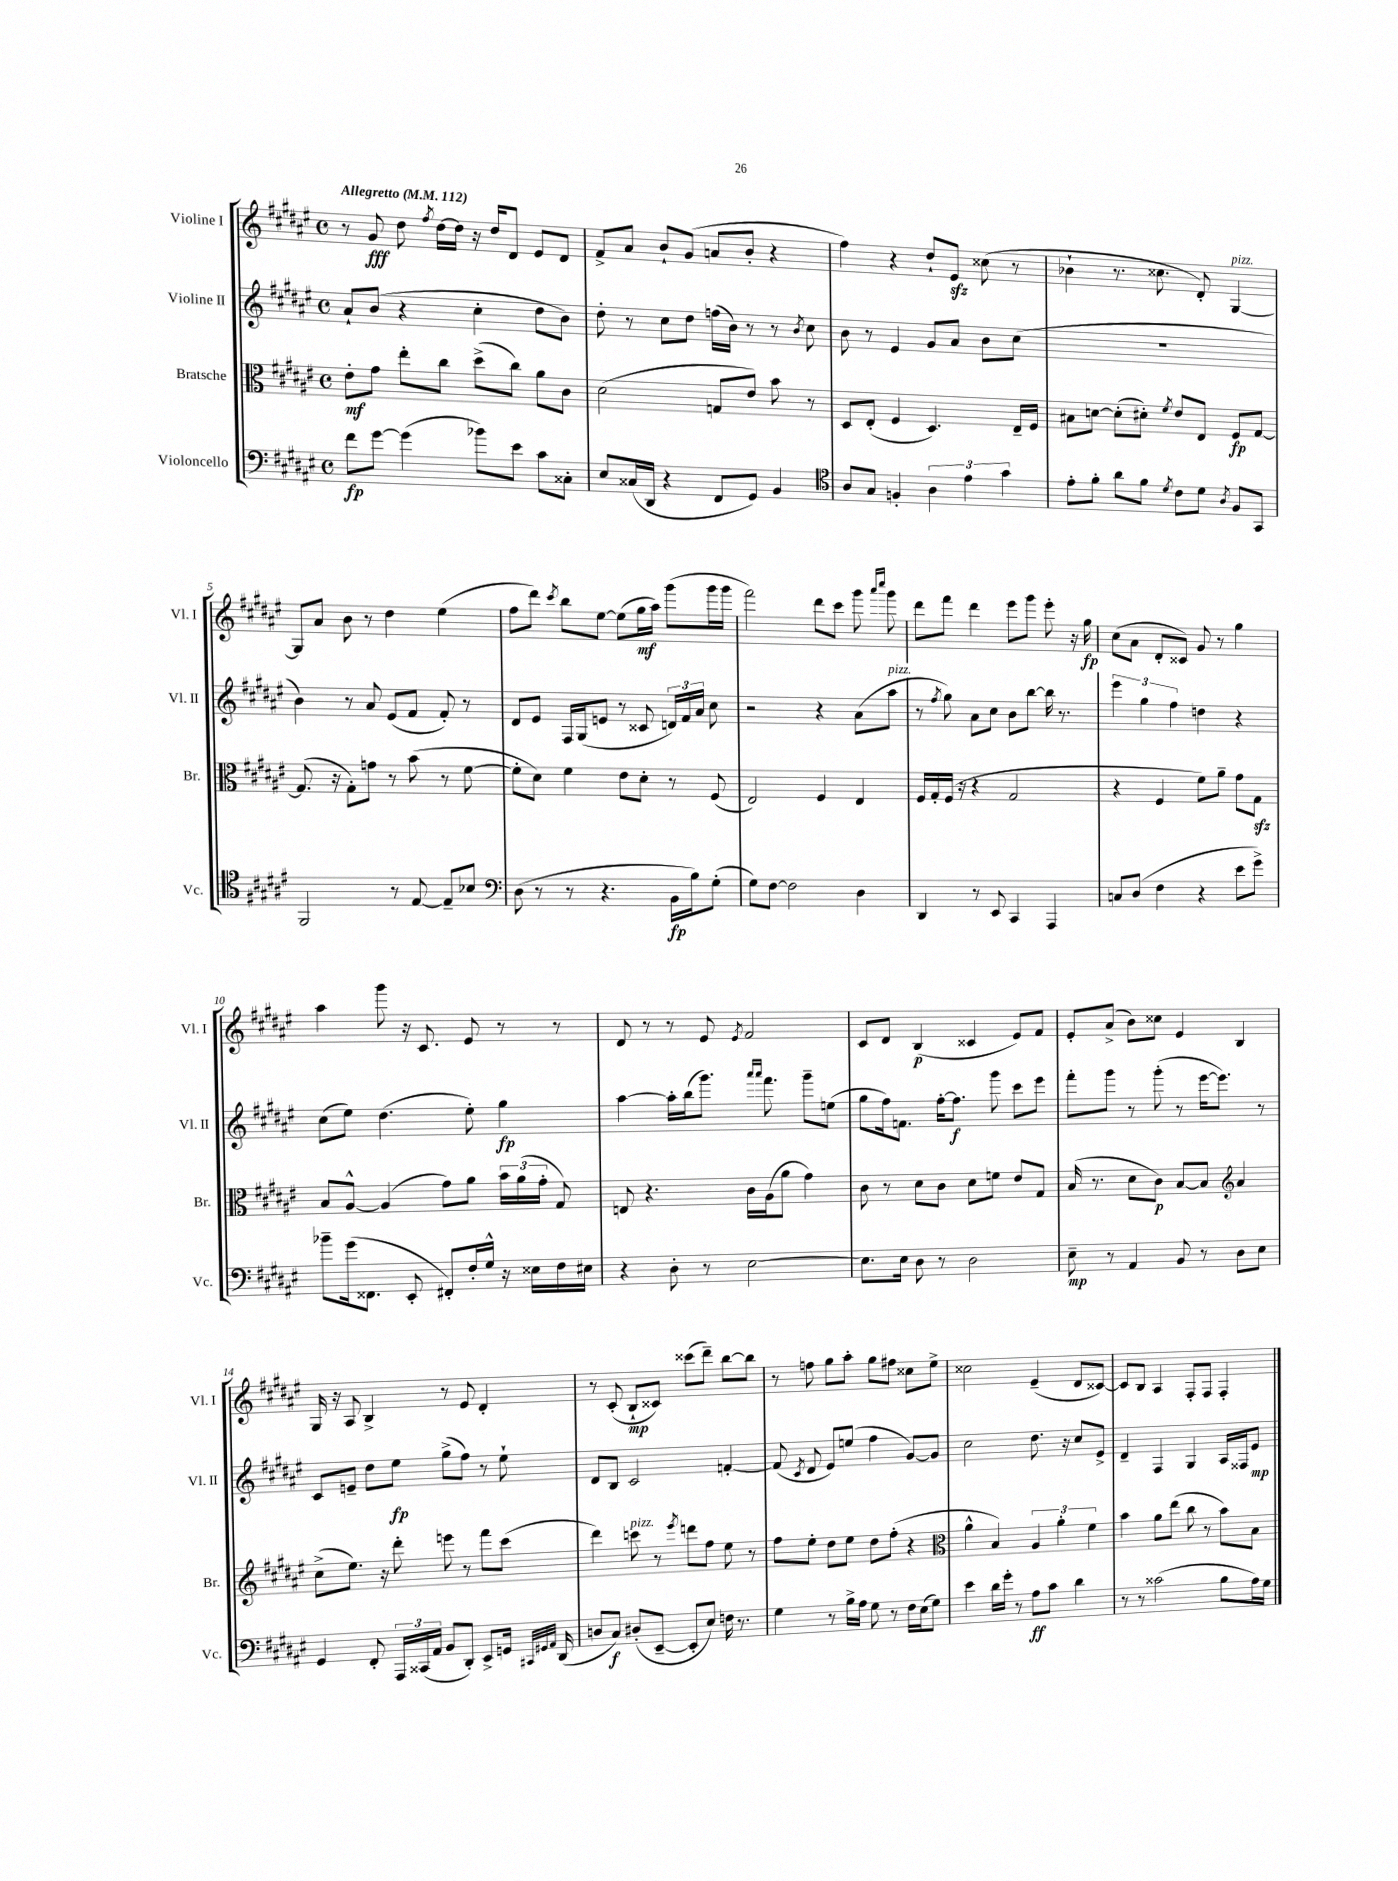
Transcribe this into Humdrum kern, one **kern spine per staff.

**kern	**dynam	**kern	**dynam	**kern	**dynam	**kern	**dynam
*part4	*part4	*part3	*part3	*part2	*part2	*part1	*part1
*staff4	*staff4	*staff3	*staff3	*staff2	*staff2	*staff1	*staff1
*I"Violoncello	*	*I"Bratsche	*	*I"Violine II	*	*I"Violine I	*
*I'Vc.	*	*I'Br.	*	*I'Vl. II	*	*I'Vl. I	*
*clefF4	*	*clefC3	*	*clefG2	*	*clefG2	*
*k[f#c#g#d#a#e#]	*	*k[f#c#g#d#a#e#]	*	*k[f#c#g#d#a#e#]	*	*k[f#c#g#d#a#e#]	*
*M4/4	*	*M4/4	*	*M4/4	*	*M4/4	*
*met(c)	*	*met(c)	*	*met(c)	*	*met(c)	*
*MM112	*	*MM112	*	*MM112	*	*MM112	*
=1	=1	=1	=1	=1	=1	=1	=1
!	!	!	!	!	!	!LO:TX:a:B:t=Allegretto	!
8f#\L	fp	8e#'\L	mf	8a#`/L	.	8r	.
[8g#\J	.	8g#\J	.	(8b/J	.	8g#/	fff
(4g#\]	.	8ee#'\L	.	4r	.	8dd#\	.
.	.	.	.	.	.	8qff#/	.
.	.	8cc#\J	.	.	.	[16dd#\LL	.
.	.	.	.	.	.	16dd#\JJ]	.
8b-X\L)	.	(8dd#^\L	.	4cc#'\	.	16r	.
.	.	.	.	.	.	16dd#/KL	.
8e#\J	.	8cc#\J)	.	.	.	8d#/J	.
8c#\L	.	8a#\L	.	8dd#\L	.	8e#/L	.
8C##X'\J	.	8c#\J	.	8b\J)	.	8d#/J	.
=2	=2	=2	=2	=2	=2	=2	=2
8E#/L	.	(2d#\	.	8dd#'\	.	8f#^/L	.
(16C##X/L	.	.	.	8r	.	8a#/J	.
16DD#/JJ	.	.	.	.	.	.	.
4r	.	.	.	8cc#\L	.	8b`/L	.
.	.	.	.	8dd#\J	.	(8g#/J	.
8FF#/L	.	8Gn/L	.	(16ffn\LL	.	8an/L	.
.	.	.	.	16b\JJ)	.	.	.
8GG#/J)	.	8e#/J)	.	8r	.	8b'/J	.
4BB/	.	8b\	.	8r	.	4r	.
.	.	.	.	8qb/	.	.	.
.	.	8r	.	8cc#\	.	.	.
=3	=3	=3	=3	=3	=3	=3	=3
*clefC4	*	*	*	*	*	*	*
8A#/L	.	8D#/L	.	8b\	.	4ff#\)	.
8G#/J	.	(8E#'/J	.	8r	.	.	.
4Fn'/	.	4F#/	.	4e#/	.	4r	.
6A#\	.	4.D#/)	.	8g#/L	.	8dd#`/L	.
.	.	.	.	8a#/J	.	8e#zz/J	.
6e#\	.	.	.	.	.	.	.
.	.	.	.	8b\L	.	(8cc##X\	.
6g#\	.	.	.	.	.	.	.
.	.	16E#~/LL	.	(8cc#\J	.	8r	.
.	.	16F#/JJ	.	.	.	.	.
=4	=4	=4	=4	=4	=4	=4	=4
8e#'\L	.	8B#X\L	.	1r	.	4b-X`\	.
8f#'\J	.	[8dn\J	.	.	.	.	.
8a#\L	.	(8d'\L]	.	.	.	8.r	.
8f#\J	.	8d#X'\J)	.	.	.	.	.
.	.	.	.	.	.	8.cc##X\	.
8qd#/	.	8qf#/	.	.	.	.	.
8c#\L	.	8e#/L	.	.	.	.	.
8d#\J	.	8E#/J	.	.	.	8d#'/)	.
8qA#/	.	.	.	.	.	.	.
!	!	!	!	!	!	!LO:TX:a:i:t=pizz.	!
8F#/L	.	8F#/L	fp	.	.	[4G#/	.
8GG#/J	.	[8G#/J	.	.	.	.	.
!!LO:LB:g=z
=5	=5	=5	=5	=5	=5	=5	=5
2FF#/	.	(8.G#/]	.	4b\)	.	8G#/L]	.
.	.	.	.	.	.	8a#/J	.
.	.	16r	.	.	.	.	.
.	.	8G#'\L)	.	8r	.	8b\	.
.	.	8gn\J	.	8a#/	.	8r	.
8r	.	8r	.	(8e#/L	.	4dd#\	.
[8E#/	.	(8b\	.	8f#/J	.	.	.
8E#~/L]	.	8r	.	8f#'/)	.	(4ee#\	.
8B-X/J	.	[8f#\	.	8r	.	.	.
=6	=6	=6	=6	=6	=6	=6	=6
*clefF4	*	*	*	*	*	*	*
(8D#\	.	8f#'\L]	.	8d#/L	.	8ff#\L	.
8r	.	8d#\J)	.	8e#/J	.	8ddd#\J)	.
.	.	.	.	.	.	8qccc#/	.
8r	.	4f#\	.	16F#/LL	.	8bb\L	.
.	.	.	.	(16G#/J	.	.	.
4.r	.	.	.	8en/J	.	[8ee#\J	.
.	.	8e#\L	.	8r	.	(8ee#\L]	.
.	.	8d#'\J	.	8c##X/	.	16gg#\L	mf
.	.	.	.	.	.	16aa#\JJ)	.
16BB\LL	fp	8r	.	24dn/LL)	.	(8ggg#\L	.
.	.	.	.	24f#/	.	.	.
16B\J)	.	.	.	.	.	.	.
.	.	.	.	24a#/JJ	.	.	.
(8G#'\J	.	(8F#/	.	8cc#\	.	16ggg#\L	.
.	.	.	.	.	.	16ggg#\JJ	.
=7	=7	=7	=7	=7	=7	=7	=7
8G#\L)	.	2E#/)	.	2r	.	2fff#\)	.
[8F#\J	.	.	.	.	.	.	.
2F#\]	.	.	.	.	.	.	.
.	.	4F#/	.	4r	.	8ddd#\L	.
.	.	.	.	.	.	8ccc#\J	.
4D#\	.	4E#/	.	(8a#\L	.	8ggg#\	.
.	.	.	.	.	.	16qqaaa#/LL	.
.	.	.	.	.	.	16qqcccc#/JJ	.
!	!	!	!	!LO:TX:a:i:t=pizz.	!	!	!
.	.	.	.	8aa#\J	.	8ggg#\	.
=8	=8	=8	=8	=8	=8	=8	=8
4DD#/	.	16F#/LL	.	8r	.	8ddd#\L	.
.	.	16G#'/	.	.	.	.	.
.	.	.	.	8qff#/	.	.	.
.	.	(16F#/JJ	.	8gg#\)	.	8fff#\J	.
.	.	16r	.	.	.	.	.
8r	.	4r	.	8a#\L	.	4ddd#\	.
8EE#/	.	.	.	8cc#\J	.	.	.
4CC#/	.	2G#/	.	8b\L	.	8eee#\L	.
.	.	.	.	[8bb\J	.	8ggg#\J	.
4AAA#/	.	.	.	16bb\]	.	8eee#'\	.
.	.	.	.	8.r	.	.	.
.	.	.	.	.	.	16r	.
.	.	.	.	.	.	16gg#\	fp
=9	=9	=9	=9	=9	=9	=9	=9
8Cn/L	.	4r	.	6eee#\	.	(8cc#\L	.
(8D#/J	.	.	.	.	.	8a#\J	.
.	.	.	.	6gg#\	.	.	.
4F#\	.	4F#/	.	.	.	8d#'/L	.
.	.	.	.	6ff#\	.	.	.
.	.	.	.	.	.	8c##X/J)	.
4r	.	8f#\L)	.	4ddn\	.	8g#/	.
.	.	8a#~\J	.	.	.	8r	.
8e#\L	.	8g#\L	.	4r	.	4gg#\	.
8g#^\J)	.	8G#zz\J	.	.	.	.	.
!!LO:LB:g=z
=10	=10	=10	=10	=10	=10	=10	=10
8b-X~\L	.	8B/L	.	(8cc#\L	.	4aa#\	.
(16g#\k	.	[8A#^^/J	.	8ee#\J)	.	.	.
8.FF##X\J	.	.	.	.	.	.	.
.	.	(4A#/]	.	(4.dd#\	.	8ggg#\	.
8EE#'/	.	.	.	.	.	16r	.
.	.	.	.	.	.	8.c#/	.
8FF#X'/L)	.	8g#\L)	.	.	.	.	.
16F#'/L	.	8a#\J	.	8ee#'\)	.	8e#/	.
16G#^^/JJ	.	.	.	.	.	.	.
16r	.	24b\LL	.	4gg#\	fp	8r	.
.	.	(24a#\	.	.	.	.	.
16E##X\LL	.	.	.	.	.	.	.
.	.	24g#'\JJ	.	.	.	.	.
16F#\	.	8G#/)	.	.	.	8r	.
16E#X\JJ	.	.	.	.	.	.	.
=11	=11	=11	=11	=11	=11	=11	=11
4r	.	8En/	.	[4aa#\	.	8d#/	.
.	.	4.r	.	.	.	8r	.
8D#'\	.	.	.	16aa#'\LL]	.	8r	.
.	.	.	.	(16bb\J	.	.	.
8r	.	.	.	8.ggg#\J)	.	8e#/	.
.	.	.	.	.	.	8qe#/	.
[2E#\	.	16c#\LL	.	.	.	2f#/	.
.	.	.	.	16qqaaa#/LL	.	.	.
.	.	.	.	16qqaaa#/JJ	.	.	.
.	.	(16A#\J	.	8.fff#\	.	.	.
.	.	8a#\J	.	.	.	.	.
.	.	4g#\)	.	8ggg#~\L	.	.	.
.	.	.	.	(8een\J	.	.	.
=12	=12	=12	=12	=12	=12	=12	=12
8.E#\L]	.	8c#\	.	8gg#\L	.	8c#/L	.
.	.	8r	.	16ff#\k)	.	8d#/J	.
16E#\Jk	.	.	.	8.fn\J	.	.	.
8D#\	.	8d#\L	.	.	.	(4B/	p
8r	.	8c#\J	.	[16ff#'\KL	.	.	.
.	.	.	.	8.ff#\J]	f	.	.
2D#\	.	8d#\L	.	.	.	4c##X/	.
.	.	8fn\J	.	8ggg#\	.	.	.
.	.	8e#/L	.	8ccc#\L	.	8e#/L)	.
.	.	8G#/J	.	8eee#\J	.	8f#/J	.
=13	=13	=13	=13	=13	=13	=13	=13
8E#~\	mp	(16B/	.	8fff#'\L	.	8e#'/L	.
.	.	8.r	.	.	.	.	.
8r	.	.	.	8ggg#\J	.	(8a#^/J	.
4AA#/	.	8d#\L	.	8r	.	8b\L)	.
.	.	8c#\J)	p	(8ggg#'\	.	8cc##X\J	.
8BB/	.	[8B/L	.	8r	.	4e#/	.
8r	.	8B/J]	.	[16eee#\KL	.	.	.
.	.	.	.	8.eee#\J])	.	.	.
*	*	*clefG2	*	*	*	*	*
8D#\L	.	4a#/	.	.	.	4B/	.
8E#\J	.	.	.	8r	.	.	.
!!LO:LB:g=z
=14	=14	=14	=14	=14	=14	=14	=14
4GG#/	.	(8cc#^\L	.	8c#/L	.	16G#/	.
.	.	.	.	.	.	16r	.
.	.	8.ee#\J)	.	8en~/J	.	8A#/	.
8FF#'/	.	.	.	8dd#\L	.	4B^/	.
.	.	16r	.	.	.	.	.
24AAA#/LL	.	8ddd#'\	.	8ee#\J	fp	.	.
(24CC##X/	.	.	.	.	.	.	.
24AA#/JJ	.	.	.	.	.	.	.
8BB/L	.	8eeen\	.	(8gg#^\L	.	8r	.
8DD#'/J)	.	8r	.	8ff#\J)	.	8e#/	.
8EE#^/L	.	8fff#\L	.	8r	.	4d#'/	.
16GGn/Jk	.	(8ccc#\J	.	8ee#`\	.	.	.
32qqCC#X/LLL	.	.	.	.	.	.	.
32qqGG#X/	.	.	.	.	.	.	.
32qqAA#/JJJ	.	.	.	.	.	.	.
(16DD#/	.	.	.	.	.	.	.
=15	=15	=15	=15	=15	=15	=15	=15
8Dn/L	.	4ddd#\)	.	8d#/L	.	8r	.
8C#/J)	f	.	.	8B/J	.	(8c#'/	.
!	!	!LO:TX:a:i:t=pizz.	!	!	!	!	!
(8D#X'/L	.	8cccn\	.	2c#/	.	8B`/L	mp
[8EE#~/J	.	8r	.	.	.	8c##X/J)	.
.	.	8qeee#/	.	.	.	.	.
8EE#'/L]	.	8dddn\L	.	.	.	(8ccc##X\L	.
8E#/J)	.	8ff#\J	.	.	.	8ddd#~\J)	.
16Fn\	.	8ee#\	.	[4fn'/	.	[8bb\L	.
8.r	.	.	.	.	.	.	.
.	.	8r	.	.	.	8bb\J]	.
=16	=16	=16	=16	=16	=16	=16	=16
4G#\	.	8ff#\L	.	(8f/]	.	8r	.
.	.	.	.	8qc#/	.	.	.
.	.	8ee#'\J	.	8d#/	.	8ffn\	.
8r	.	8dd#\L	.	8e#/L)	.	8gg#\L	.
16B^\LL	.	8ee#\J	.	(8een/J	.	8aa#'\J	.
16A#\JJ	.	.	.	.	.	.	.
8G#\	.	8dd#\L	.	4ff#\	.	8gg#\L	.
8r	.	(8ff#'\J	.	.	.	8ff#X\J	.
16F#\LL	.	4r	.	[8g#/L)	.	8cc##X\L	.
(16E#\J	.	.	.	.	.	.	.
8G#\J)	.	.	.	8g#/J]	.	8ee#^\J	.
=17	=17	=17	=17	=17	=17	=17	=17
*	*	*clefC3	*	*	*	*	*
4e#\	.	4a#^^\	.	2cc#\	.	2cc##X\	.
16d#\LL	.	4B/)	.	.	.	.	.
16g#'\JJ	.	.	.	.	.	.	.
8r	.	.	.	.	.	.	.
8A#\L	ff	6A#/	.	8.dd#\	.	(4e#~/	.
8c#\J	.	.	.	.	.	.	.
.	.	6a#'\	.	.	.	.	.
.	.	.	.	16r	.	.	.
4d#\	.	.	.	8cc#/L	.	8d#/L	.
.	.	6f#\	.	.	.	.	.
.	.	.	.	8e#^/J	.	[8c##X/J)	.
=18	=18	=18	=18	=18	=18	=18	=18
8r	.	4b\	.	4d#~/	.	8c##/L]	.
8r	.	.	.	.	.	8B/J	.
(2c##X\	.	8a#\L	.	4F#/	.	4A#/	.
.	.	(8ee#\J	.	.	.	.	.
.	.	8cc#\	.	4G#/	.	8F#'/L	.
.	.	8r	.	.	.	8F#/J	.
8B\L	.	8b\L)	.	16A#/LL	.	4F#'/	.
.	.	.	.	16F##X/J	.	.	.
16A#\L)	.	8B\J	.	8e#/J	mp	.	.
16G#\JJ	.	.	.	.	.	.	.
==	==	==	==	==	==	==	==
*-	*-	*-	*-	*-	*-	*-	*-
